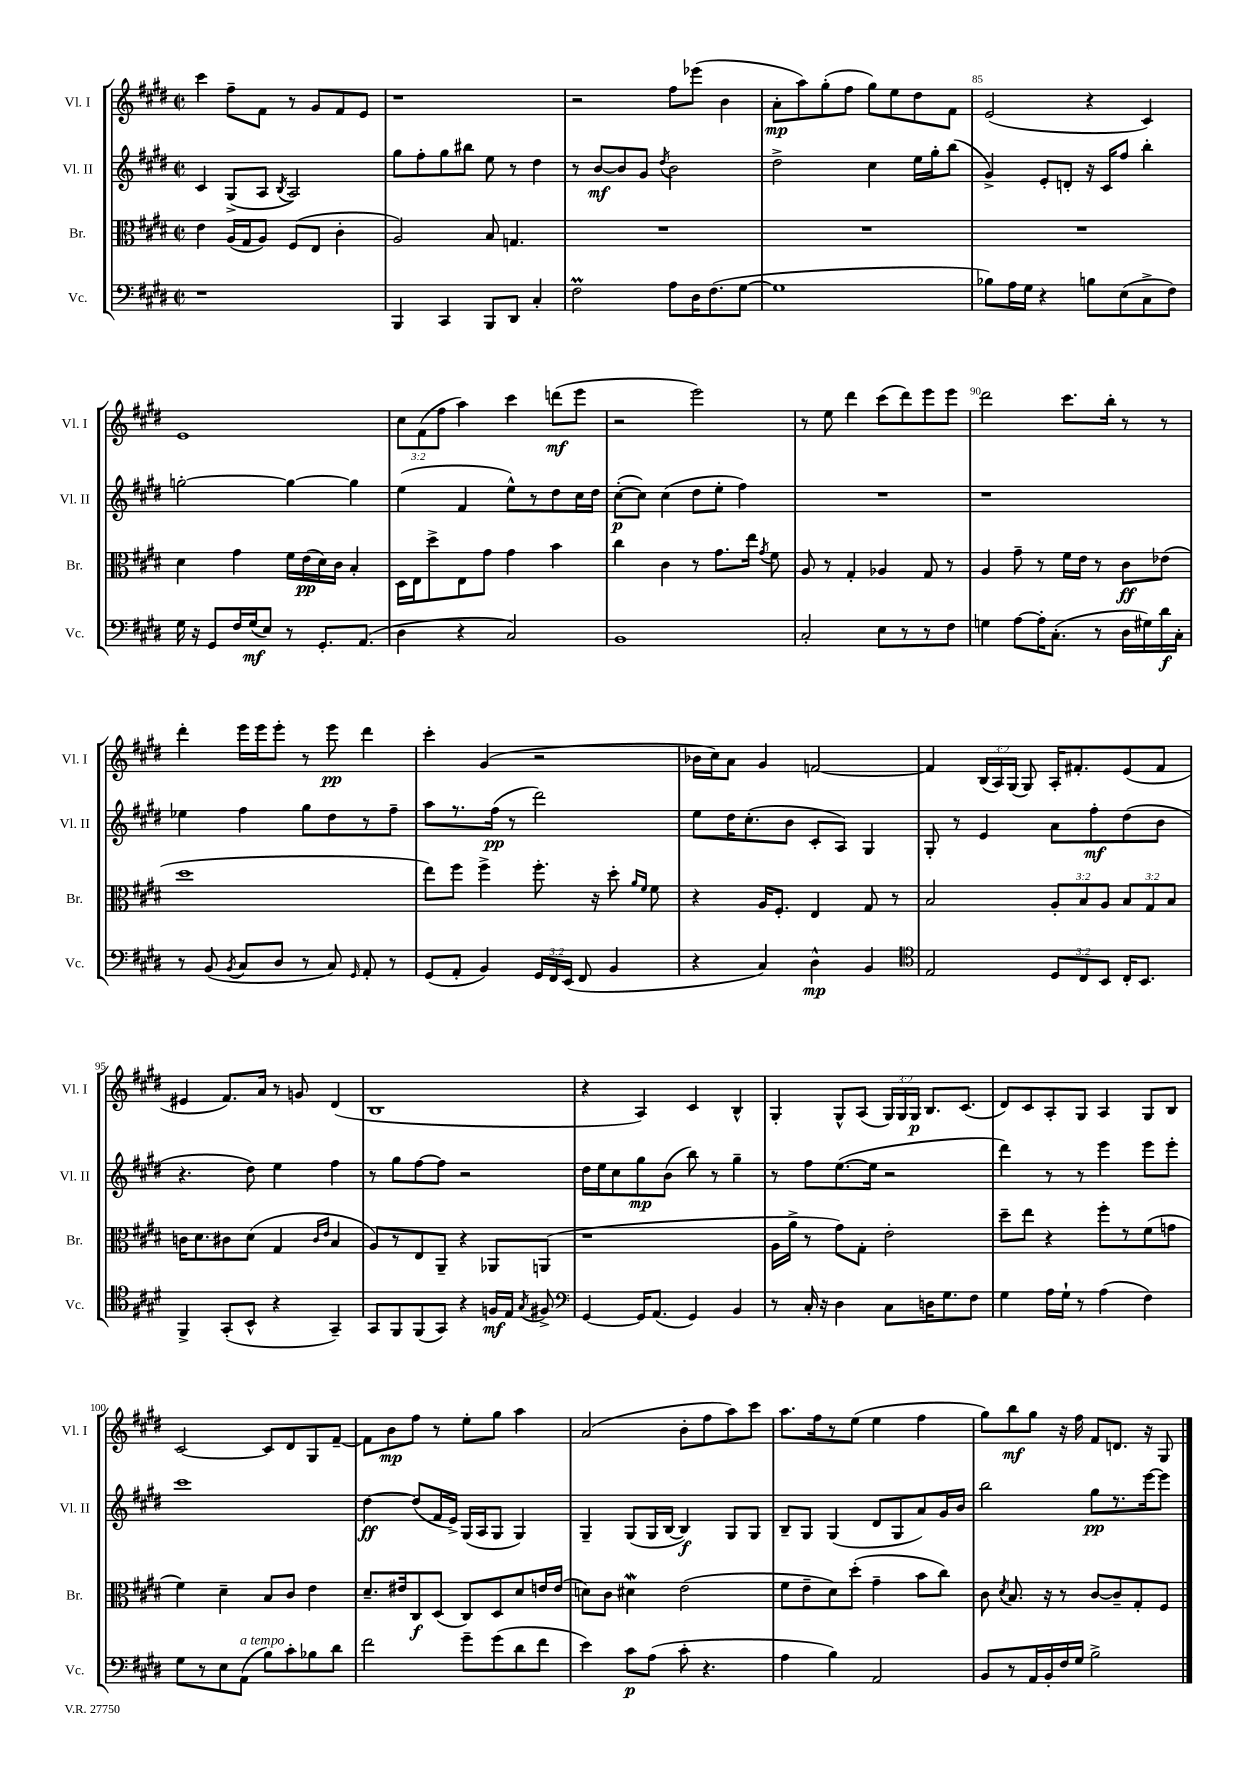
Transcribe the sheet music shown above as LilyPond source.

<<
\new StaffGroup <<
\new Staff = "s0" \with { instrumentName = "Vl. I" shortInstrumentName = "Vl. I" } {
    \clef treble \key e \major \defaultTimeSignature \time 2/2 \override Staff.TupletNumber.text = #tuplet-number::calc-fraction-text
    \autoBeamOff cis'''4 fis''8[-- fis'8] r8 gis'8[ fis'8 e'8] |
    r1 |
    r2 fis''8[ ees'''8]( b'4 |
    a'8[-.\mp a''8) gis''8-.( fis''8] gis''8[) e''8 dis''8 fis'8] |
    e'2( r4 cis'4) |
    e'1 |
    \tuplet 3/2 { cis''8[ fis'8( fis''8] } a''4) cis'''4 d'''8[\mf( e'''8] |
    r2 e'''2) |
    r8 e''8 dis'''4 cis'''8[( dis'''8) e'''8 e'''8] |
    dis'''2 cis'''8.[ b''16]-. r8 r8 |
    dis'''4-. e'''16[ e'''16 e'''8]-. r8 e'''8\pp dis'''4 |
    cis'''4-. gis'4( r2 |
    bes'16[ cis''16) a'8] gis'4 f'2~ |
    f'4 \tuplet 3/2 { b16[( a16) gis16]( } gis8) a16[-. fis'8.-. e'8( fis'8] |
    eis'4 fis'8.[) a'16] r8 g'8 dis'4( |
    b1 |
    r4 a4) cis'4 b4-^ |
    gis4-. gis8[-^ a8]( \tuplet 3/2 { gis16[) gis16 gis16]\p } b8.[ cis'8.]( |
    dis'8[) cis'8 a8-. gis8] a4 gis8[ b8] |
    cis'2~ cis'8[ dis'8 gis8 fis'8]~-- |
    fis'8[ b'8\mp fis''8] r8 e''8[-. gis''8] a''4 |
    a'2( b'8[-. fis''8 a''8) cis'''8] |
    a''8.[ fis''16 r8 e''8]( e''4 fis''4 |
    gis''8[) b''8\mf gis''8] r16 fis''16 fis'8[ d'8.] r16 gis8 \bar "|." |
}
\new Staff = "s1" \with { instrumentName = "Vl. II" shortInstrumentName = "Vl. II" } {
    \clef treble \key e \major \defaultTimeSignature \time 2/2
    \autoBeamOff cis'4 gis8[->( a8] \acciaccatura { b8 } a2) |
    gis''8[ fis''8-. gis''8 bis''8] e''8 r8 dis''4 |
    r8 b'8[~\mf b'8 gis'8] \acciaccatura { dis''8 } b'2 |
    dis''2-> cis''4 e''16[ gis''16-. b''8]( |
    gis'4->) e'8[-. d'8]-. r16 cis'16[ fis''8] b''4-. |
    g''2~-. g''4~ g''4 |
    e''4( fis'4 e''8[-^) r8 dis''8 cis''16 dis''16] |
    cis''8[~-.\p( cis''8]) cis''4( dis''8[ e''8]-. fis''4) |
    R1 |
    r1 |
    ees''4 fis''4 gis''8[ dis''8 r8 fis''8]-- |
    a''8[ r8. fis''16]\pp( r8 dis'''2) |
    e''8[ dis''16 cis''8.-.( b'8] cis'8[-. a8]) gis4 |
    gis8-. r8 e'4 a'8[ fis''8-.\mf dis''8( b'8] |
    r4. dis''8) e''4 fis''4 |
    r8 gis''8[ fis''8~ fis''8] r2 |
    dis''16[ e''16 cis''8 gis''8\mp b'8]( b''8) r8 gis''4-- |
    r8 fis''8[ e''8.~( e''16] r2 |
    dis'''4) r8 r8 e'''4 e'''8[ e'''8]-. |
    cis'''1 |
    dis''4~\ff dis''8[( fis'16 e'16]->) gis16[( a16 gis8] gis4) |
    gis4-- gis8[( gis16 b16]~ b4\f) gis8[ gis8] |
    b8[-- gis8] gis4( dis'8[ gis8 a'8) gis'16 b'16] |
    b''2 gis''8[\pp r8. e'''16~ e'''8] \bar "|." |
}
\new Staff = "s2" \with { instrumentName = "Br." shortInstrumentName = "Br." } {
    \clef alto \key e \major \defaultTimeSignature \time 2/2 \override Staff.TupletNumber.text = #tuplet-number::calc-fraction-text
    \autoBeamOff e'4 a16[( gis16 a8]) fis8[( e8] cis'4-. |
    a2) b8 g4. |
    R1 |
    R1 |
    R1 |
    dis'4 gis'4 fis'16[ e'16\pp( dis'16) cis'16] b4-. |
    dis16[ e16 dis''8-> e8 gis'8] gis'4 b'4 |
    cis''4 cis'4 r8 gis'8.[ e''16] \acciaccatura { gis'8 } fis'8 |
    a8 r8 gis4-. aes4 gis8 r8 |
    a4 gis'8-- r8 fis'16[ e'16] r8 cis'8[\ff ees'8]( |
    dis''1 |
    e''8[) fis''8] fis''4-> fis''8.-. r16 dis''8-. \grace { a'16[ fis'16] } fis'8 |
    r4 a16[ fis8.]-. e4 gis8 r8 |
    b2 \tuplet 3/2 { a8[-. b8 a8] } \tuplet 3/2 { b8[ gis8 b8] } |
    c'16[ dis'8. cis'8 dis'8]( gis4 \grace { cis'16[ e'16] } b4 |
    a8[) r8 e8 a,8]-- r4 aes,8[ a,8]( |
    r1 |
    a16[ a'16]-> r8 gis'8[) gis8]-. e'2-. |
    dis''8[-- e''8] r4 fis''8[-. r8 fis'8( g'8] |
    fis'4) dis'4-- b8[ cis'8] e'4 |
    dis'8.[-- eis'16 cis8\f dis8]( cis8[) dis8 dis'8 e'16 e'16]( |
    d'8[) cis'8] dis'4\mordent e'2( |
    fis'8[ e'8-- dis'8) dis''8]-.( gis'4-- b'8[ cis''8]) |
    cis'8 \acciaccatura { dis'8 } b8. r16 r8 cis'8[~ cis'8-- gis8-. fis8] \bar "|." |
}
\new Staff = "s3" \with { instrumentName = "Vc." shortInstrumentName = "Vc." } {
    \clef bass \key e \major \defaultTimeSignature \time 2/2 \override Staff.TupletNumber.text = #tuplet-number::calc-fraction-text
    \autoBeamOff r1 |
    b,,4 cis,4 b,,8[ dis,8] cis4-. |
    fis2\prall a8[ dis16 fis8.( gis8]~ |
    gis1 |
    bes8[) a16 gis16] r4 b8[ e8( cis8-> fis8]) |
    gis16 r16 gis,8[ fis16 gis16\mf( e8]) r8 gis,8.[-. a,8.]( |
    dis4 r4 cis2) |
    b,1 |
    cis2-. e8[ r8 r8 fis8] |
    g4 a8[~ a16-. cis8.]-.( r8 dis16[ gis16) dis'16\f cis16]-. |
    r8 b,8( \acciaccatura { b,8 } cis8[ dis8] r8 cis8) \grace { gis,16 } a,8-. r8 |
    gis,8[( a,8]-. b,4) \tuplet 3/2 { gis,16[ fis,16 e,16]( } fis,8 b,4 |
    r4 cis4) dis4-^\mp b,4 |
    \clef tenor e2 \tuplet 3/2 { dis8[ cis8 b,8] } cis16[-. b,8.] |
    fis,4-> gis,8[-.( b,8]-^ r4 gis,4--) |
    gis,8[ fis,8 fis,8( gis,8]) r4 f16[\mf e16] \acciaccatura { gis8 } fis8-> |
    \clef bass gis,4~ gis,16[ a,8.]( gis,4) b,4 |
    r8 cis16-. r16 dis4 cis8[ d16 gis8. fis8] |
    gis4 a16[ gis16]-! r8 a4( fis4) |
    gis8[ r8 e8 a,8]^\markup { \italic "a tempo" }( b8[) cis'8-. bes8 dis'8] |
    fis'2 gis'8[-- gis'8( dis'8 fis'8] |
    e'4) cis'8[\p a8]( cis'8-. r4. |
    a4 b4) a,2 |
    b,8[ r8 a,16 b,16-. fis16 gis16] b2-> \bar "|." |
}
>>
>>
\layout { \context { \Score currentBarNumber = #81 \override BarNumber.break-visibility = ##(#f #t #t) barNumberVisibility = #(every-nth-bar-number-visible 5) } }
